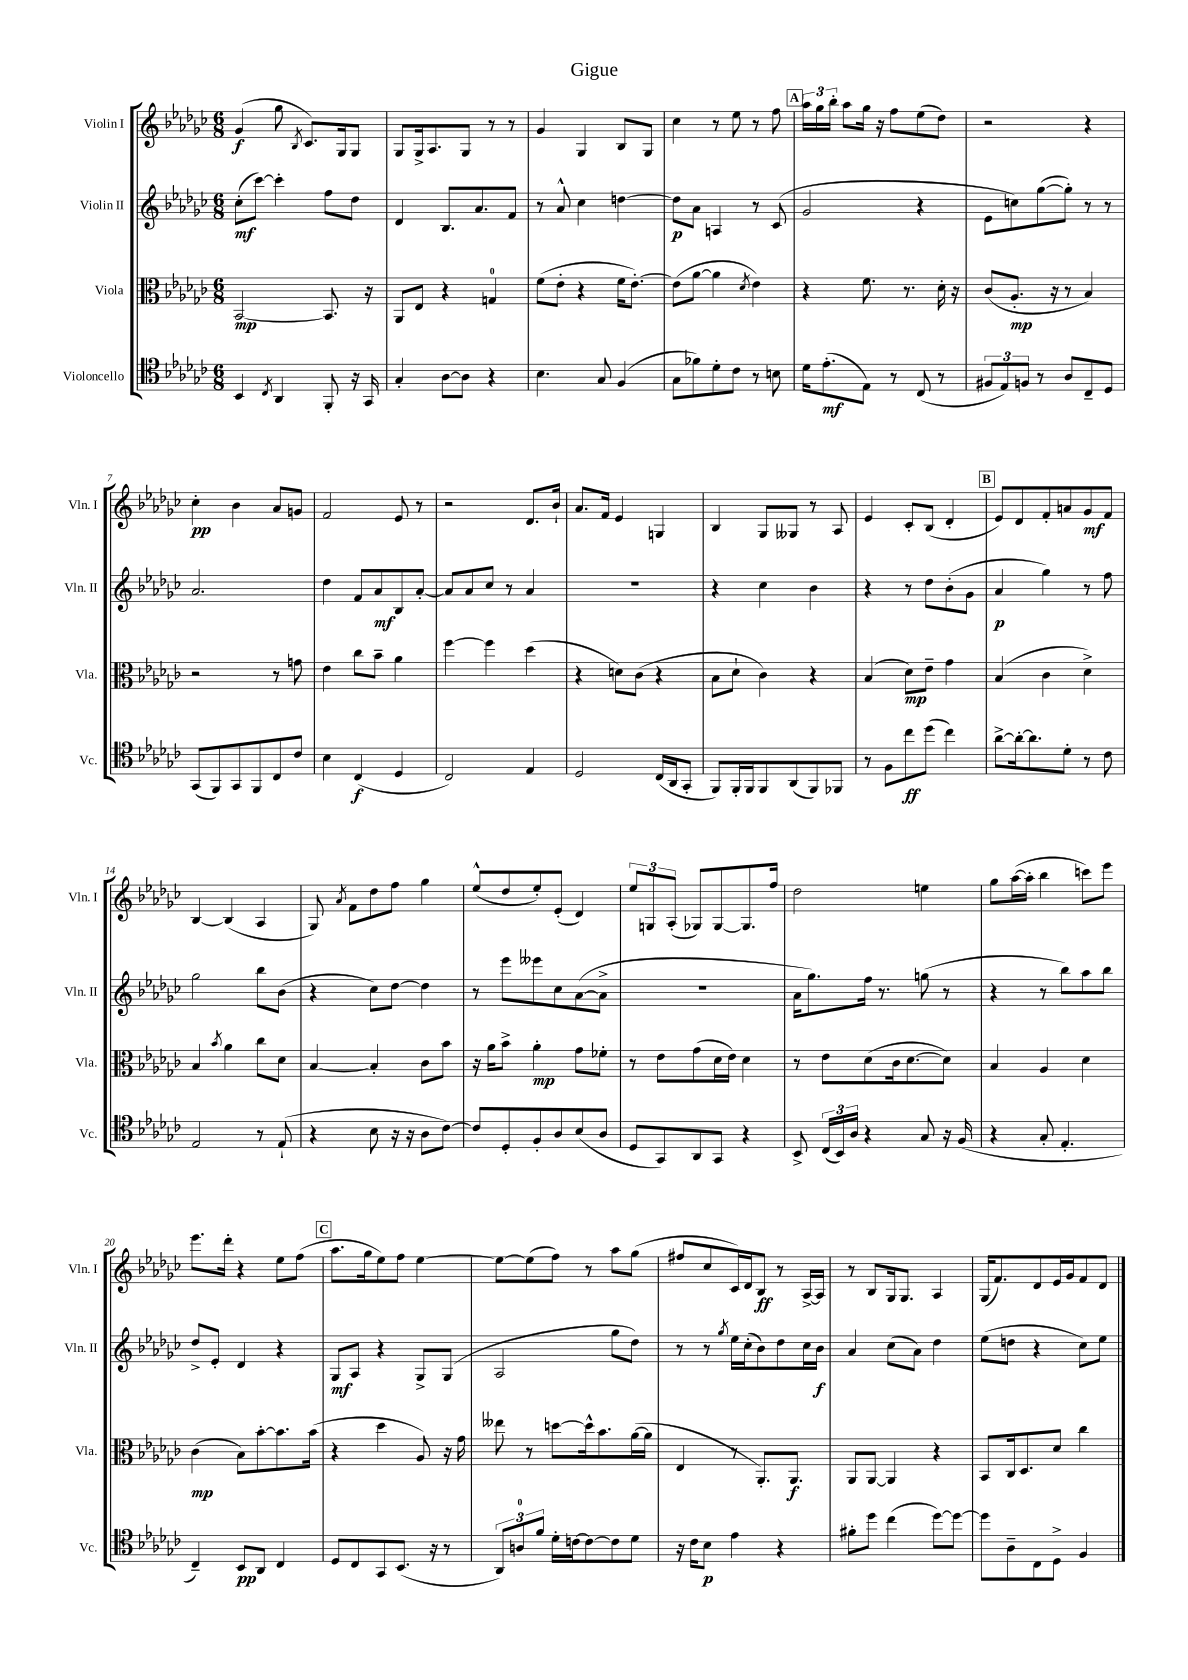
\header { title = "Gigue" }
<<
\new StaffGroup <<
\new Staff = "s0" \with { instrumentName = "Violin I" shortInstrumentName = "Vln. I" } {
    \clef treble \key ges \major \numericTimeSignature \time 6/8
    \autoBeamOff ges'4\f( ges''8 \acciaccatura { bes8 } ces'8.[) ges16 ges8] |
    ges8[ ges16-> aes8. ges8] r8 r8 |
    ges'4 ges4 bes8[ ges8] |
    ces''4 r8 ees''8 r8 f''8 |
    \mark \markup { \box "A" } \tuplet 3/2 { aes''16[ ges''16 bes''16]-. } aes''8[ ges''16] r16 f''8[ ees''8( des''8]) |
    r2 r4 |
    ces''4-.\pp bes'4 aes'8[ g'8] |
    f'2 ees'8 r8 |
    r2 des'8.[ bes'16]-! |
    aes'8.[ f'16] ees'4 g4 |
    bes4 ges8[ geses8] r8 aes8 |
    ees'4 ces'8[-. bes8]( des'4-. |
    \mark \markup { \box "B" } ees'8[) des'8 f'8-. a'8 ges'8\mf f'8] |
    bes4~ bes4( aes4 |
    ges8) \acciaccatura { aes'8 } f'8[ des''8 f''8] ges''4 |
    ees''8[-^( des''8 ees''8-.) ees'8]-.( des'4) |
    \tuplet 3/2 { ees''8[ g8 aes8]-.( } ges8[) ges8~ ges8. f''16] |
    des''2 e''4 |
    ges''8[ aes''16~( aes''16]-. bes''4 c'''8[) ees'''8] |
    ees'''8.[ des'''16]-. r4 ees''8[ f''8]( |
    \mark \markup { \box "C" } aes''8.[ ges''16 ees''8) f''8] ees''4~ |
    ees''8[~ ees''8( f''8]) r8 aes''8[ ges''8]( |
    fis''8[ ces''8 ces'16) des'16 bes8]\ff r8 aes16[~-> aes16] |
    r8 bes8[ ges16 ges8.] aes4 |
    ges16[( f'8.) des'8 ees'16 ges'16 f'8 des'8] \bar "|." |
}
\new Staff = "s1" \with { instrumentName = "Violin II" shortInstrumentName = "Vln. II" } {
    \clef treble \key ges \major \numericTimeSignature \time 6/8
    \autoBeamOff ces''8[-.\mf( ces'''8]~) ces'''4-. f''8[ des''8] |
    des'4 bes8.[ aes'8. f'8] |
    r8 aes'8-^ ces''4 d''4~ |
    d''8[\p aes'8] a4 r8 ces'8( |
    \mark \markup { \box "A" } ges'2 r4 |
    ees'8[ c''8) ges''8~( ges''8]-.) r8 r8 |
    aes'2. |
    des''4 f'8[ aes'8\mf bes8 aes'8]~-. |
    aes'8[ aes'8 ces''8] r8 aes'4 |
    R2. |
    r4 ces''4 bes'4 |
    r4 r8 des''8[ bes'8-.( ges'8] |
    \mark \markup { \box "B" } aes'4\p ges''4) r8 f''8 |
    ges''2 bes''8[ bes'8]( |
    r4 ces''8[) des''8]~ des''4 |
    r8 ees'''8[ eeses'''8 ces''8 aes'8~( aes'8]-> |
    R2. |
    aes'16[ ges''8.) f''16] r8. g''8( r8 |
    r4 r8 bes''8[) aes''8 bes''8] |
    des''8[-> ees'8]-. des'4 r4 |
    \mark \markup { \box "C" } ges8[\mf aes8] r4 ges8[-> ges8]( |
    aes2 ges''8[ des''8]) |
    r8 r8 \acciaccatura { ges''8 } ees''16[ ces''16-.( bes'8) des''8 ces''16 bes'16]\f |
    aes'4 ces''8[( aes'8]) des''4 |
    ees''8[( d''8] r4 ces''8[) ees''8] \bar "|." |
}
\new Staff = "s2" \with { instrumentName = "Viola" shortInstrumentName = "Vla." } {
    \clef alto \key ges \major \numericTimeSignature \time 6/8
    \autoBeamOff bes,2~\mp bes,8. r16 |
    aes,8[ ees8] r4 g4-0 |
    f'8[( ees'8]-. r4 f'16[ ees'8.]~-.) |
    ees'8[( aes'8]~ aes'4 \acciaccatura { des'8 } ees'4) |
    \mark \markup { \box "A" } r4 f'8. r8. des'16-. r16 |
    ces'8[( aes8.]-.\mp r16 r8 bes4) |
    r2 r8 g'8 |
    ees'4 ces''8[ bes'8]-- aes'4 |
    f''4~ f''4 des''4( |
    r4 d'8[) ces'8]( r4 |
    bes8[ des'8]-! ces'4) r4 |
    bes4( des'8[\mp) ees'8]-- ges'4 |
    \mark \markup { \box "B" } bes4( ces'4 des'4->) |
    bes4 \acciaccatura { bes'8 } aes'4 ces''8[ des'8] |
    bes4~ bes4-. ces'8[ bes'8] |
    r16 aes'16[ bes'8]-> aes'4-.\mp ges'8[ fes'8]-. |
    r8 ees'8[ ges'8( des'16 ees'16]) des'4 |
    r8 ees'8[ des'8( ces'16 des'8.~ des'8]) |
    bes4 aes4 des'4 |
    ces'4\mp( bes8[) bes'8~-. bes'8. bes'16]( |
    \mark \markup { \box "C" } r4 des''4 aes8) r16 ges'16 |
    eeses''8 r8 d''8[~ d''16-^ bes'8. aes'16~( aes'16] |
    ees4 r8 aes,8.[-.) aes,8.]\f |
    aes,8[ aes,8]~ aes,4 r4 |
    bes,8[ ces16 des8. des'8] ces''4 \bar "|." |
}
\new Staff = "s3" \with { instrumentName = "Violoncello" shortInstrumentName = "Vc." } {
    \clef tenor \key ges \major \numericTimeSignature \time 6/8
    \autoBeamOff bes,4 \acciaccatura { ces8 } aes,4 f,8-. r16 ges,16 |
    ges4-. aes8[~ aes8] r4 |
    bes4. ges8 f4( |
    ges8[ fes'8) des'8-. ces'8] r8 b8 |
    \mark \markup { \box "A" } des'16[ ees'8.-.\mf( ees8]) r8 ces8( r8 |
    \tuplet 3/2 { fis8[ ees8) f8] } r8 aes8[ ces8-- des8] |
    ges,8[( f,8) ges,8 f,8 ces8 ces'8] |
    bes4 ces4\f( des4 |
    ces2) ees4 |
    des2 ces16[( aes,16 ges,8]-. |
    f,8[) f,16-. f,16 f,8 aes,8( f,8) fes,8] |
    r8 f8[ ces''8\ff des''8]( ces''4) |
    \mark \markup { \box "B" } aes'8[~-> aes'16~-. aes'8. des'8]-. r8 ces'8 |
    ees2 r8 ees8-!( |
    r4 bes8 r16 r16 aes8[ ces'8]~) |
    ces'8[ des8-. f8-. aes8 bes8( aes8] |
    des8[ ges,8) aes,8 ges,8] r4 |
    bes,8-> \tuplet 3/2 { ces16[( bes,16) aes16] } r4 ges8 r16 f16( |
    r4 ges8-. ees4.-. |
    ces4--) bes,8[\pp aes,8] ces4 |
    \mark \markup { \box "C" } des8[ ces8 ges,8 bes,8.]( r16 r8 |
    \tuplet 3/2 { aes,8[) a8-0 f'8] } des'16[-. c'16~ c'8~ c'8 des'8] |
    r16 ces'16[ bes8]\p ees'4 r4 |
    fis'8[-. des''8] ces''4( des''8[~) des''8]~ |
    des''8[ aes8-- ces8 des8]-> f4 \bar "|." |
}
>>
>>
